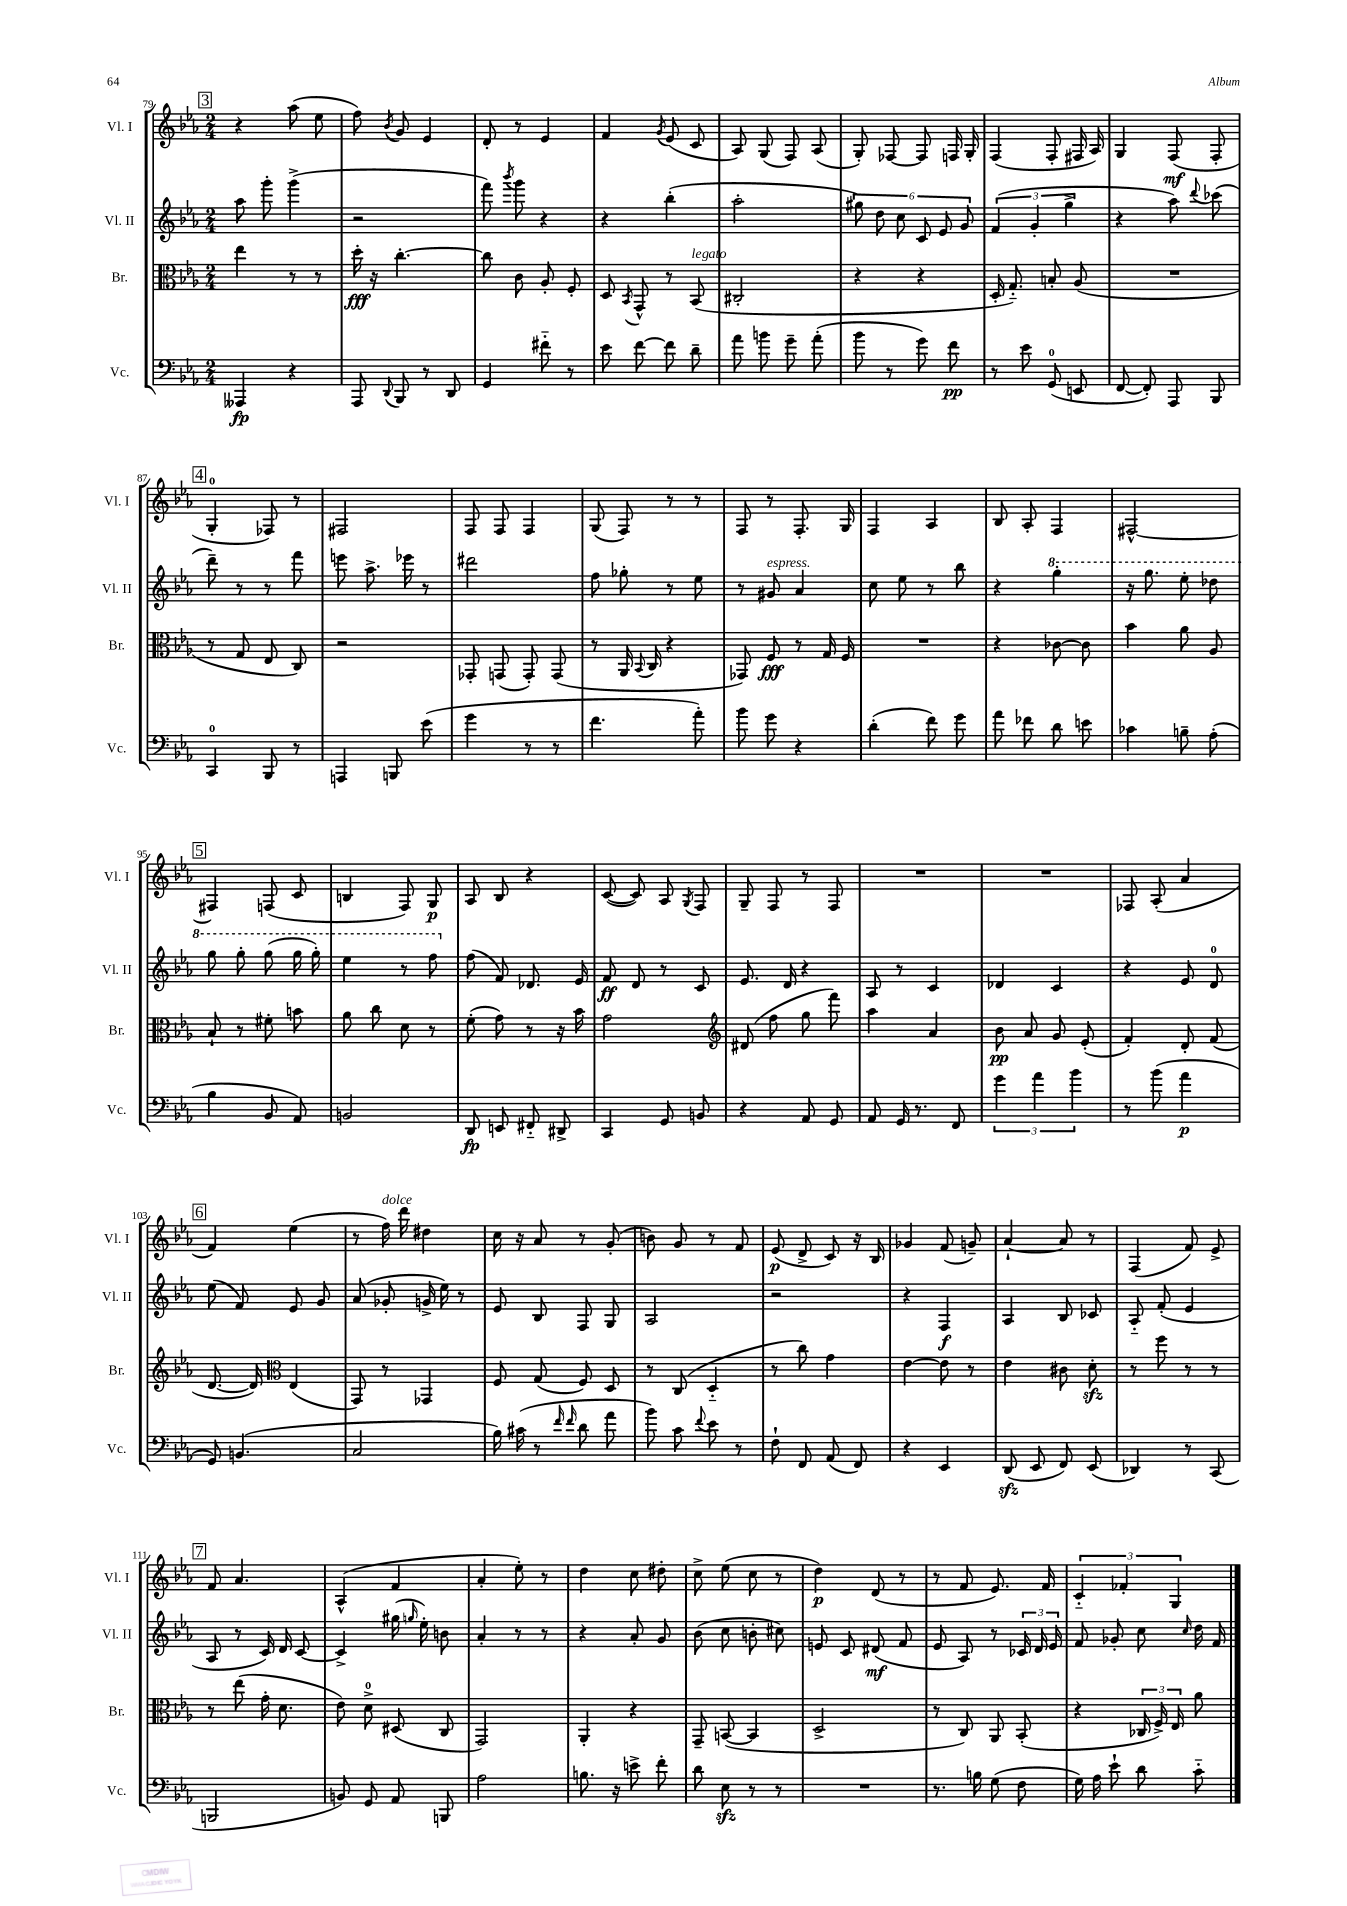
<<
\new StaffGroup <<
\new Staff = "s0" \with { instrumentName = "Vl. I" shortInstrumentName = "Vl. I" } {
    \clef treble \key ees \major \numericTimeSignature \time 2/4
    \autoBeamOff \mark \markup { \box "3" } r4 aes''8( ees''8 |
    f''8) \acciaccatura { bes'8 } g'8 ees'4 |
    d'8-. r8 ees'4 |
    f'4 \acciaccatura { g'8 } ees'8( c'8 |
    aes8) g8( f8) aes8( |
    g8-.) fes8~ fes8 f16 g16-. |
    f4( f8-. fis16 aes16) |
    g4 f8\mf( f8-. |
    \mark \markup { \box "4" } g4-0-. fes8) r8 |
    fis2 |
    f8 f8 f4 |
    g8( f8) r8 r8 |
    f8 r8 f8.-. g16 |
    f4 aes4 |
    bes8 aes8-. f4 |
    fis2~-^ |
    \mark \markup { \box "5" } fis4 f8( c'8 |
    b4 f8) g8\p |
    aes8 bes8 r4 |
    c'8~( c'8) aes8 \acciaccatura { g8 } f8 |
    g8-- f8 r8 f8 |
    R2 |
    R2 |
    fes8 aes8-.( aes'4 |
    \mark \markup { \box "6" } f'4) ees''4( |
    r8 f''16^\markup { \italic "dolce" }) d'''16 dis''4 |
    c''16 r16 aes'8 r8 g'8-.( |
    b'8) g'8 r8 f'8 |
    ees'8\p( d'8-> c'8) r16 bes16 |
    ges'4 f'8( g'8--) |
    aes'4~-! aes'8 r8 |
    f4( f'8) ees'8-> |
    \mark \markup { \box "7" } f'8 aes'4. |
    aes4-^( f'4 |
    aes'4-. ees''8-.) r8 |
    d''4 c''8 dis''8-. |
    c''8-> ees''8( c''8 r8 |
    d''4\p) d'8( r8 |
    r8 f'8 ees'8.) f'16 |
    \tuplet 3/2 { c'4-_ fes'4-. g4 } \bar "|." |
}
\new Staff = "s1" \with { instrumentName = "Vl. II" shortInstrumentName = "Vl. II" } {
    \clef treble \key ees \major \numericTimeSignature \time 2/4
    \autoBeamOff \mark \markup { \box "3" } aes''8 g'''8-. g'''4->( |
    r2 |
    f'''8) \acciaccatura { bes'''8 } g'''8 r4 |
    r4 bes''4-.( |
    aes''2-. |
    \tuplet 6/4 { gis''8) d''8 c''8 c'8 ees'8 g'8 } |
    \tuplet 3/2 { f'4( g'4-. g''4-> } |
    r4 aes''8) \appoggiatura { d'''8 } ces'''8( |
    \mark \markup { \box "4" } d'''8--) r8 r8 f'''8 |
    e'''8 aes''8.-> ees'''16 r8 |
    dis'''2 |
    f''8 ges''8-. r8 ees''8 |
    r8 gis'8^\markup { \italic "espress." } aes'4 |
    c''8 ees''8 r8 bes''8 |
    r4 \ottava #1 g'''4-. |
    r16 g'''8. ees'''8-. des'''8 |
    \mark \markup { \box "5" } g'''8 g'''8-. g'''8( g'''16 g'''16-.) |
    ees'''4 r8 f'''8 \ottava #0 |
    f''8( f'8) des'8. ees'16 |
    f'8\ff d'8 r8 c'8 |
    ees'8. d'16 r4 |
    aes8 r8 c'4 |
    des'4 c'4 |
    r4 ees'8 d'8-0 |
    \mark \markup { \box "6" } ees''8( f'8) ees'8 g'8 |
    aes'8( ges'8-. g'16-> ees''16) r8 |
    ees'8 bes8 f8 g8 |
    aes2 |
    r2 |
    r4 f4\f |
    aes4 bes8 ces'8 |
    aes8-_ f'8-.( ees'4 |
    \mark \markup { \box "7" } aes8 r8 c'16) d'16 c'8~ |
    c'4-> gis''16( \grace { g''16 } ees''16-.) b'8 |
    aes'4-. r8 r8 |
    r4 aes'8-. g'8 |
    bes'8( c''8 b'8-. cis''8) |
    e'8 c'8 dis'8\mf( f'8 |
    ees'8 aes8) r8 \tuplet 3/2 { ces'16 d'16 ees'16 } |
    f'8 ges'8-. c''8 \grace { c''16 } d''16 f'16 \bar "|." |
}
\new Staff = "s2" \with { instrumentName = "Br." shortInstrumentName = "Br." } {
    \clef alto \key ees \major \numericTimeSignature \time 2/4
    \autoBeamOff \mark \markup { \box "3" } ees''4 r8 r8 |
    d''16-.\fff r16 c''4.~-. |
    c''8 c'8 aes8-. f8-. |
    d8 \acciaccatura { bes,8 } g,8-^ r8 bes,8^\markup { \italic "legato" }( |
    cis2-. |
    r4 r4 |
    d16-. g8.-_) b8-. aes8( |
    R2 |
    \mark \markup { \box "4" } r8 g8 ees8 c8) |
    r2 |
    ges,8-. g,8( g,8-.) g,8( |
    r8 aes,16 \appoggiatura { bes,8 } c16 r4 |
    ges,8) f8\fff r8 g16 f16 |
    R2 |
    r4 ces'8~ ces'8 |
    bes'4 aes'8 aes8 |
    \mark \markup { \box "5" } bes8-! r8 fis'8-. b'8 |
    aes'8 c''8 d'8 r8 |
    f'8-.( g'8) r8 r16 bes'16 |
    g'2 |
    \clef treble dis'8( f''8 g''8 f'''8) |
    aes''4 aes'4 |
    bes'8\pp aes'8 g'8 ees'8-.( |
    f'4-.) d'8-. f'8( |
    \mark \markup { \box "6" } d'8.~ d'16) \clef alto ees4( |
    g,8) r8 ges,4 |
    f8 g8( f8) d8 |
    r8 c8( d4-_ |
    r8 c''8) g'4 |
    ees'4~ ees'8 r8 |
    ees'4 cis'8 d'8-.\sfz |
    r8 f''8 r8 r8 |
    \mark \markup { \box "7" } r8 ees''8( g'16-. d'8. |
    ees'8) d'8-0-> dis8( c8 |
    g,2) |
    aes,4-. r4 |
    g,8-- b,8~( b,4 |
    d2-> |
    r8 c8) aes,8 bes,8-.( |
    r4 \tuplet 3/2 { ces16 f16->) ees16 } aes'8 \bar "|." |
}
\new Staff = "s3" \with { instrumentName = "Vc." shortInstrumentName = "Vc." } {
    \clef bass \key ees \major \numericTimeSignature \time 2/4
    \autoBeamOff \mark \markup { \box "3" } aeses,,4\fp r4 |
    aes,,8 \appoggiatura { d,8 } bes,,8 r8 d,8 |
    g,4 fis'8-_ r8 |
    ees'8 f'8~ f'8 d'8-- |
    aes'8 b'8 g'8-- aes'8-.( |
    bes'8 r8 g'8) f'8\pp |
    r8 ees'8 g,8-0( e,8 |
    f,8~ f,8-.) aes,,8 bes,,8 |
    \mark \markup { \box "4" } c,4-0 bes,,8 r8 |
    a,,4 b,,8 ees'8( |
    g'4 r8 r8 |
    f'4. aes'8-.) |
    bes'8 g'8 r4 |
    d'4-.( f'8) g'8 |
    aes'8 fes'8 d'8 e'8 |
    ces'4 b8-- aes8-.( |
    \mark \markup { \box "5" } bes4 bes,8 aes,8) |
    b,2 |
    d,8\fp e,8 fis,8-_ dis,8-> |
    c,4 g,8 b,8 |
    r4 aes,8 g,8 |
    aes,8 g,16 r8. f,8 |
    \tuplet 3/2 { g'4 aes'4 bes'4 } |
    r8 bes'8( aes'4\p |
    \mark \markup { \box "6" } g,8) b,4.( |
    c2 |
    bes16) cis'16( r8 \grace { f'16 f'16 } d'8 aes'8 |
    bes'8) c'8 \appoggiatura { f'8 } ees'8 r8 |
    f8-! f,8 aes,8( f,8) |
    r4 ees,4 |
    d,8\sfz( ees,8 f,8) ees,8( |
    des,4) r8 c,8( |
    \mark \markup { \box "7" } b,,2 |
    b,8) g,8 aes,8 b,,8 |
    aes2 |
    b8. r16 e'8-> f'8-. |
    d'8 ees8\sfz r8 r8 |
    R2 |
    r8. b16 g8( f8 |
    g16) aes16 ees'8-! d'8 c'8-_ \bar "|." |
}
>>
>>
\layout { \context { \Score currentBarNumber = #79 } }
